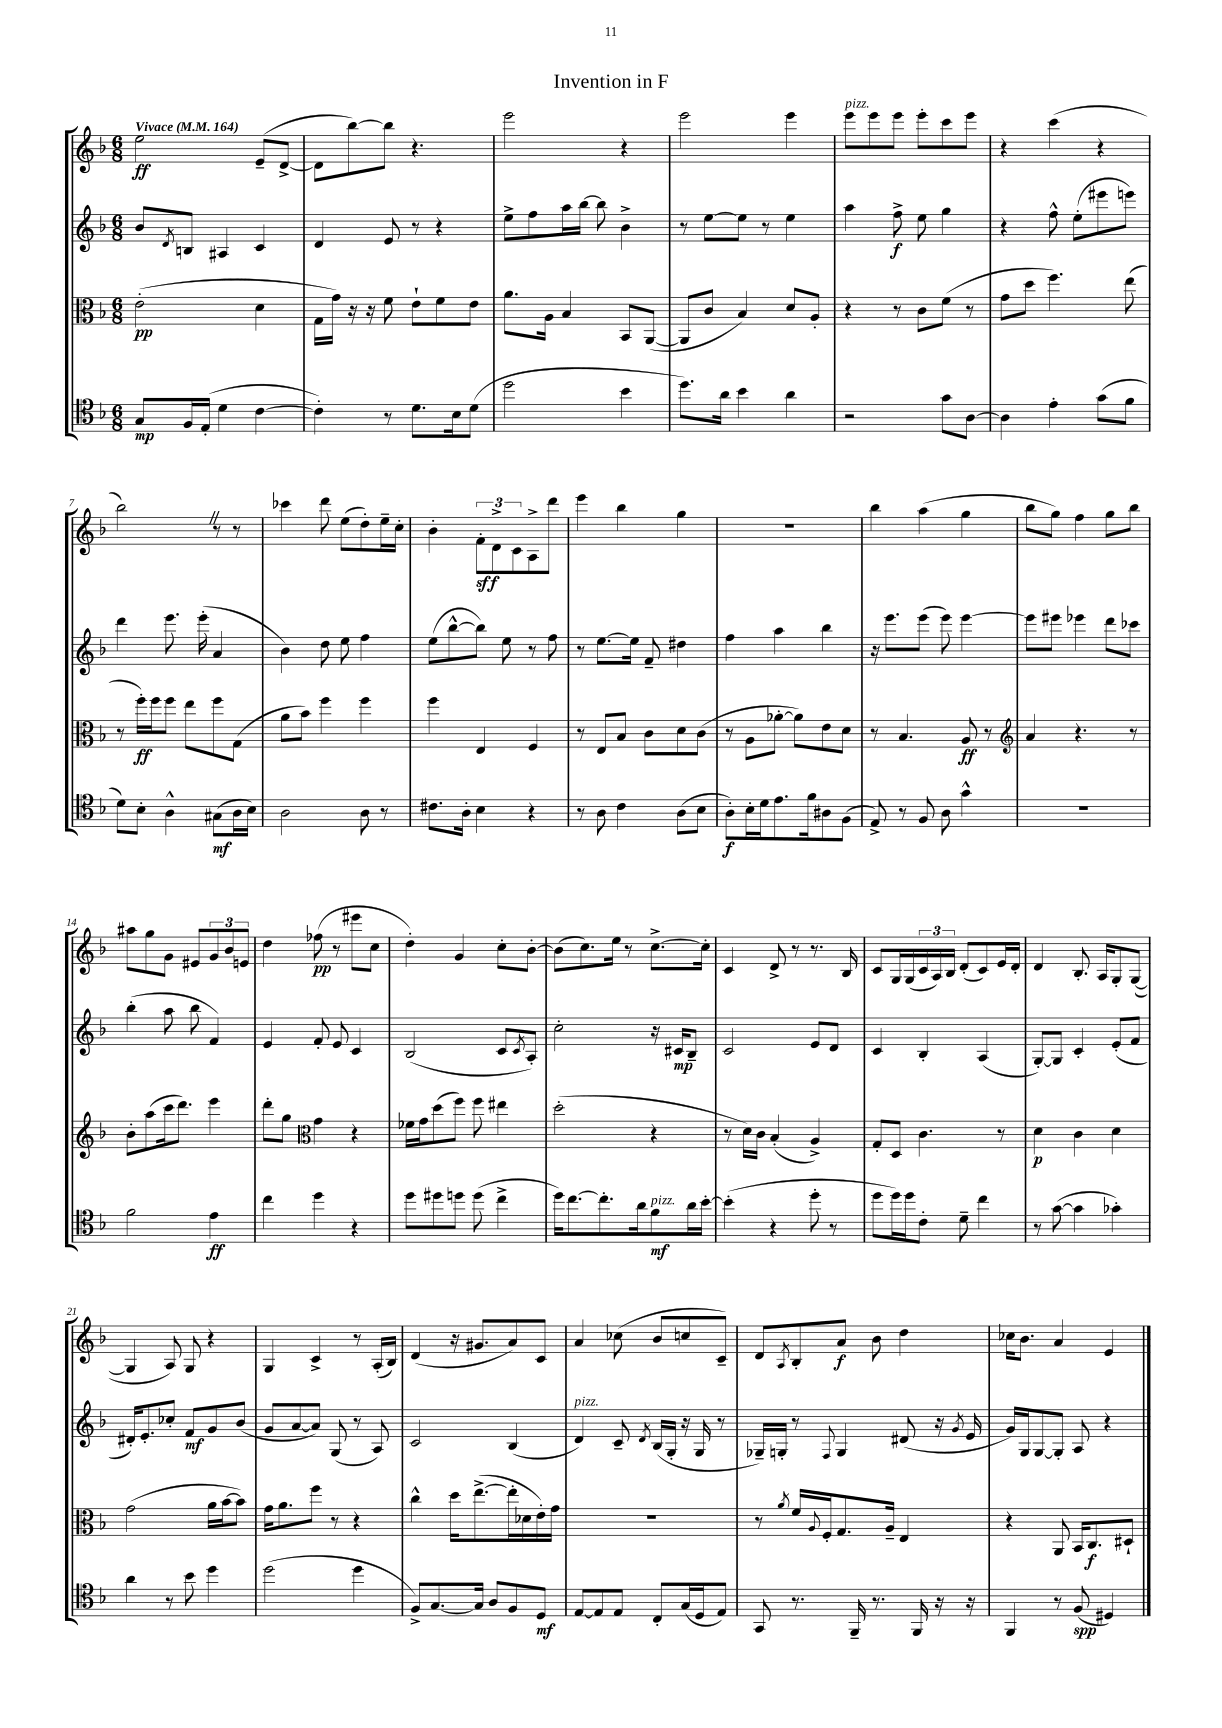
\header { title = "Invention in F" }
<<
\new StaffGroup <<
\new Staff = "s0" {
    \clef treble \key f \major \numericTimeSignature \time 6/8 \tempo "Vivace" 4 = 164
    e''2\ff e'8--( d'8~-> |
    d'8 bes''8~) bes''8 r4. |
    e'''2 r4 |
    e'''2 e'''4 |
    e'''8^\markup { \italic "pizz." } e'''8 e'''8 e'''8-. c'''8 e'''8 |
    r4 c'''4( r4 |
    bes''2) \once \override BreathingSign.text = \markup { \musicglyph "scripts.caesura.straight" } \breathe r8 r8 |
    ces'''4 d'''8 e''8( d''8-.) e''16-- c''16-. |
    bes'4-. \tuplet 3/2 { f'8-.\sff d'8-> c'8 } a8-> d'''8 |
    e'''4 bes''4 g''4 |
    R2. |
    bes''4 a''4( g''4 |
    bes''8 g''8) f''4 g''8 bes''8 |
    ais''8 g''8 g'8 eis'8 \tuplet 3/2 { g'8 bes'8 e'8 } |
    d''4 fes''8\pp( r8 eis'''8 c''8 |
    d''4-.) g'4 c''8-. bes'8~-. |
    bes'8( c''8.) e''16 r8 c''8.~-> c''16-. |
    c'4 d'8-> r8 r8. bes16 |
    c'8 g16 g16( \tuplet 3/2 { c'16 a16) bes16 } d'8-.( c'8) e'16 d'16-. |
    d'4 bes8.-. a16 g8-. g8~( |
    g4 a8) g8 r4 |
    g4 c'4-> r8 a16-.( bes16) |
    d'4( r16 gis'8. a'8) c'8 |
    a'4 ces''8( bes'8 c''8 c'8--) |
    d'8 \acciaccatura { a8 } bes8-. a'8\f bes'8 d''4 |
    ces''16 bes'8. a'4 e'4 \bar "|." |
}
\new Staff = "s1" {
    \clef treble \key f \major \numericTimeSignature \time 6/8
    bes'8 \acciaccatura { d'8 } b8 ais4 c'4 |
    d'4 e'8 r8 r4 |
    e''8-> f''8 a''16 bes''16~ bes''8 bes'4-> |
    r8 e''8~ e''8 r8 e''4 |
    a''4 f''8->\f e''8 g''4 |
    r4 f''8-^ e''8-.( eis'''8 e'''8) |
    d'''4 e'''8. e'''16-.( a'4 |
    bes'4) d''8 e''8 f''4 |
    e''8( bes''8~-^ bes''8) e''8 r8 f''8 |
    r8 e''8.~ e''16 f'8-- dis''4 |
    f''4 a''4 bes''4 |
    r16 e'''8. e'''8( e'''8) e'''4~ |
    e'''8 eis'''8 ees'''4 d'''8 ces'''8 |
    bes''4-.( a''8 bes''8 f'4) |
    e'4 f'8-. e'8 c'4 |
    bes2( c'8 \acciaccatura { c'8 } a8-.) |
    c''2-. r16 cis'16\mp bes8-- |
    c'2 e'8 d'8 |
    c'4 bes4-. a4( |
    g8~-.) g8 c'4-. e'8-.( f'8 |
    dis'16-.) e'8.-. ces''8-. f'8\mf g'8 bes'8( |
    g'8 a'8~ a'8) g8( r8 a8) |
    c'2 bes4( |
    d'4^\markup { \italic "pizz." }) c'8-- \acciaccatura { d'8 } bes16( g16-. r16 g16 r8 |
    ges16--) g16-. r8 \appoggiatura { f8 } g4 dis'8( r16 \acciaccatura { g'8 } e'16 |
    g'16) g16 g8~ g8-. a8 r4 \bar "|." |
}
\new Staff = "s2" {
    \clef alto \key f \major \numericTimeSignature \time 6/8
    e'2-.\pp( d'4 |
    g16 g'16) r16 r16 f'8 e'8-! f'8 e'8 |
    a'8. a16 bes4 bes,8 a,8~( |
    a,8 c'8 bes4) d'8 a8-. |
    r4 r8 c'8 f'8( r8 |
    g'8 d''8 f''4.) e''8( |
    r8 f''16-.\ff) f''16 f''8 e''8 f''8 g8( |
    a'8 bes'8) f''4 f''4 |
    f''4 e4 f4 |
    r8 e8 bes8 c'8 d'8 c'8( |
    r8 a8 aes'8~-. aes'8) e'8 d'8 |
    r8 bes4. a8\ff r8 |
    \clef treble a'4 r4. r8 |
    bes'8-. a''8( c'''16 d'''8.) e'''4 |
    d'''8-. g''8 \clef alto g'4 r4 |
    fes'16 g'16 d''8( f''8) f''8 eis''4 |
    d''2-.( r4 |
    r8 d'16) c'16 bes4-.( a4->) |
    g8-. d8 c'4. r8 |
    d'4\p c'4 d'4 |
    g'2( a'16 bes'16~ bes'8) |
    g'16 a'8. f''8 r8 r4 |
    c''4-^ d''16 e''8.~->( e''16-. des'16 e'16-.) g'16 |
    R2. |
    r8 \acciaccatura { a'8 } f'16 \appoggiatura { a8 } f16-. g8. a16-- e4 |
    r4 a,8 bes,16 c8.\f dis8-! \bar "|." |
}
\new Staff = "s3" {
    \clef tenor \key f \major \numericTimeSignature \time 6/8
    g8\mp f16 e16-.( d'4 c'4~ |
    c'4-.) r8 d'8. bes16 d'8( |
    d''2 bes'4 |
    d''8.) a'16 bes'4 a'4 |
    r2 g'8 a8~ |
    a4 e'4-. g'8( f'8 |
    d'8) bes8-. a4-^ gis8\mf( a16 bes16) |
    a2 a8 r8 |
    cis'8. a16-. bes4 r4 |
    r8 a8 c'4 a8( bes8 |
    a8-.\f) bes16-. d'16 e'8. f'16 ais8 f8( |
    e8->) r8 f8 a8 g'4-^ |
    R2. |
    f'2 e'4\ff |
    c''4 d''4 r4 |
    d''8 dis''8 d''8 d''8( c''4-> |
    d''16) c''8.~ c''8.-. a'16 f'8\mf^\markup { \italic "pizz." } a'16 bes'16~-. |
    bes'4-.( r4 d''8-. r8 |
    d''8 d''16) d''16 c'8-. d'8-- c''4 |
    r8 g'8~( g'4 ges'4-.) |
    a'4 r8 bes'8 d''4 |
    d''2( d''4 |
    f8->) g8.~ g16 a8 f8 d8\mf |
    e8~ e8 e8 c8-. g16( d16 e8) |
    g,8 r8. f,16-- r8. f,16 r16 r16 |
    f,4 r8 f8\spp( dis4) \bar "|." |
}
>>
>>
